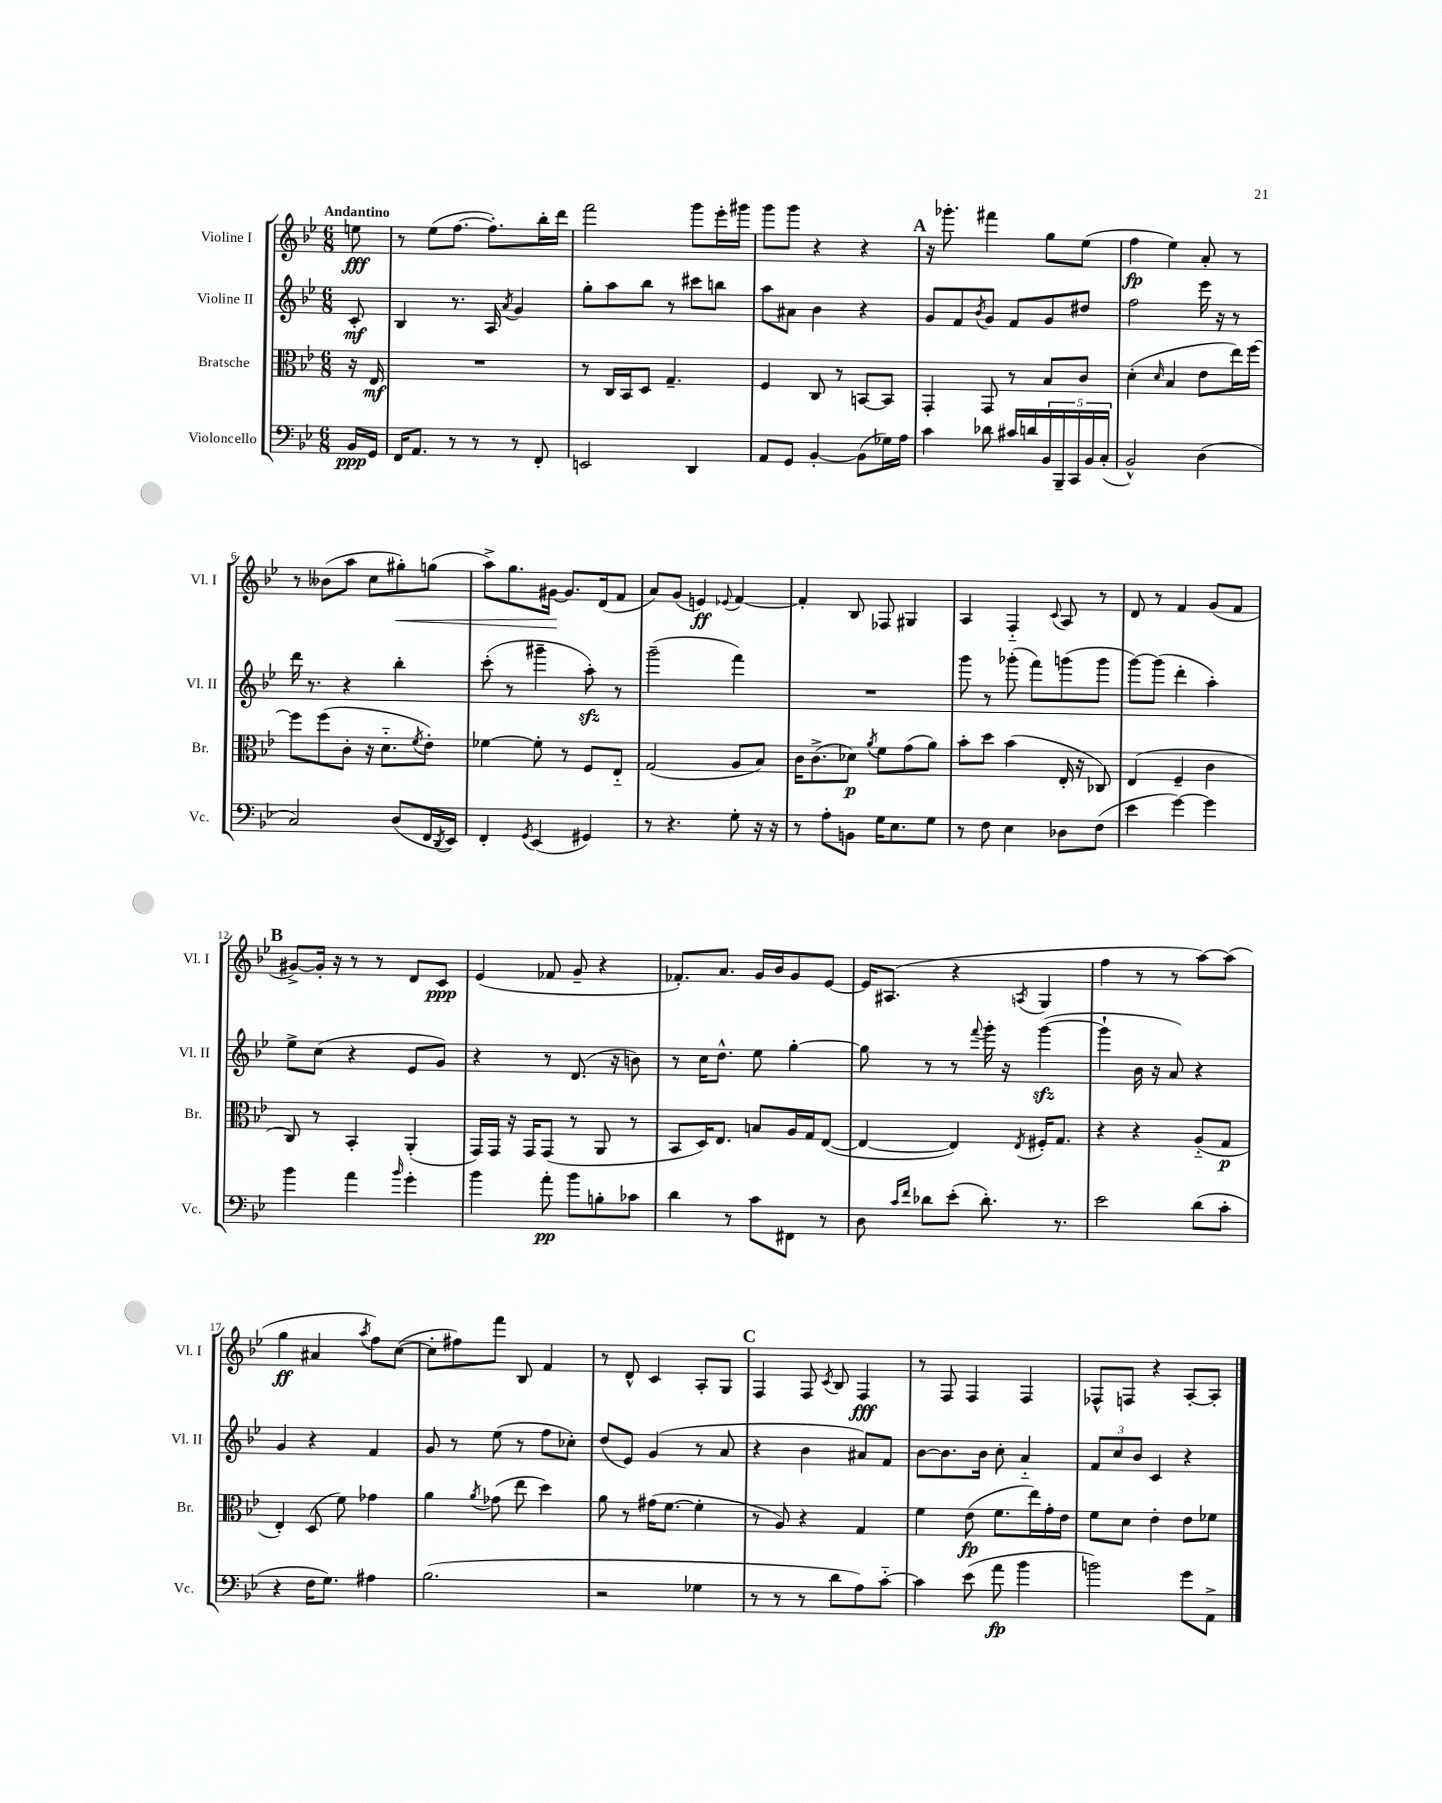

**kern	**dynam	**kern	**dynam	**kern	**dynam	**kern	**dynam
*part4	*part4	*part3	*part3	*part2	*part2	*part1	*part1
*staff4	*staff4	*staff3	*staff3	*staff2	*staff2	*staff1	*staff1
*I"Violoncello	*	*I"Bratsche	*	*I"Violine II	*	*I"Violine I	*
*I'Vc.	*	*I'Br.	*	*I'Vl. II	*	*I'Vl. I	*
*clefF4	*	*clefC3	*	*clefG2	*	*clefG2	*
*k[b-e-]	*	*k[b-e-]	*	*k[b-e-]	*	*k[b-e-]	*
*M6/8	*	*M6/8	*	*M6/8	*	*M6/8	*
=	=	=	=	=	=	=	=
!	!	!	!	!	!	!LO:TX:a:B:t=Andantino	!
16BB-/LL	ppp	16r	.	8c'/	mf	8een\	fff
16GG/JJ	.	16E-/	mf	.	.	.	.
=1	=1	=1	=1	=1	=1	=1	=1
16FF/KL	.	2.r	.	4B-/	.	8r	.
8.AA/J	.	.	.	.	.	.	.
.	.	.	.	.	.	(8ee-\L	.
8r	.	.	.	8.r	.	[8.ff\J	.
8r	.	.	.	.	.	.	.
.	.	.	.	16A/	.	8.ff'\L])	.
.	.	.	.	8qa/	.	.	.
8r	.	.	.	4g/	.	.	.
8FF'/	.	.	.	.	.	16bb-'\L	.
.	.	.	.	.	.	16ddd\JJ	.
=2	=2	=2	=2	=2	=2	=2	=2
2EEn/	.	8r	.	8gg'\L	.	2fff\	.
.	.	16C/LL	.	8aa\	.	.	.
.	.	16BB-/J	.	.	.	.	.
.	.	8D/J	.	8bb-\J	.	.	.
.	.	4.G~/	.	8r	.	.	.
4DD/	.	.	.	8ccc#X\L	.	8ggg\L	.
.	.	.	.	8bbn\J	.	16eee-'\L	.
.	.	.	.	.	.	16ggg#X\JJ	.
=3	=3	=3	=3	=3	=3	=3	=3
8AA/L	.	4F/	.	8aa\L	.	8ggg\L	.
8GG/J	.	.	.	8a#X\J	.	8ggg\J	.
[4BB-'/	.	8C/	.	4b-\	.	4r	.
.	.	8r	.	.	.	.	.
(8BB-\L]	.	[8BBn/L	.	4r	.	4r	.
16G-X\L)	.	8BB/J]	.	.	.	.	.
16A\JJ	.	.	.	.	.	.	.
!!LO:REH:place=s1:t=A
=4	=4	=4	=4	=4	=4	=4	=4
4c\	.	4GG'/	.	8g/L	.	16r	.
.	.	.	.	.	.	8.ggg-X'\	.
.	.	.	.	8f/	.	.	.
.	.	.	.	8qb-/	.	.	.
8d-X\	.	8GG/	.	8g/J	.	4fff#X\	.
16c#X/LL	.	8r	.	8f/L	.	.	.
16dn/	.	.	.	.	.	.	.
20BB-/	.	8B-/L	.	8g/	.	8gg\L	.
20BBB-~/	.	.	.	.	.	.	.
20CC/	.	.	.	.	.	.	.
.	.	8c/J	.	8dd#X/J	.	(8ee-\J	.
20BB-/	.	.	.	.	.	.	.
(20C'/JJ	.	.	.	.	.	.	.
=5	=5	=5	=5	=5	=5	=5	=5
2BB-^^/)	.	(4d'\	.	2ff\	.	4ff\	fp
.	.	16qqd/	.	.	.	.	.
.	.	4B-/	.	.	.	4ee-\)	.
(4D\	.	8e-\L	.	16eee-\	.	8a'/	.
.	.	.	.	16r	.	.	.
.	.	16ee-\L)	.	8r	.	8r	.
.	.	[16ff\JJ	.	.	.	.	.
!!LO:LB:g=z
=6	=6	=6	=6	=6	=6	=6	=6
2C/)	.	8ff\L]	.	16ddd\	.	8r	.
.	.	.	.	8.r	.	.	.
.	.	(8ff\	.	.	.	(8b--X\L	.
.	.	8c'\J	.	4r	.	8aa\J	.
.	.	16r	.	.	.	8cc\L	.
.	.	8.d\L	.	.	.	.	.
!	!	!	!	!	!	!	!LO:HP:b
(8D/L	.	.	.	4bb-'\	.	8gg#X'\)	<
.	.	8qf/	.	.	.	.	.
16FF/L	.	8e-'\J)	.	.	.	(8ggn\J	.
8qDD/	.	.	.	.	.	.	.
16EE-/JJ)	.	.	.	.	.	.	.
=7	=7	=7	=7	=7	=7	=7	=7
4FF'/	.	[4f-X\	.	(8ccc'\	.	8aa^\L)	.
.	.	.	.	8r	.	8.gg\	.
8qGG/	.	.	.	.	.	.	.
(4EE-/	.	8f-'\]	.	4ggg#X~\	.	.	.
.	.	.	.	.	.	[16g#X\Jk	.
.	.	8r	.	.	.	8.g#/L]	[
4GG#X/)	.	8F/L	.	8aazz'\)	.	.	.
.	.	.	.	.	.	(16d/k	.
.	.	8E-/J	.	8r	.	8f/J	.
=8	=8	=8	=8	=8	=8	=8	=8
8r	.	(2G/	.	(2ggg~\	.	8a/L)	.
4.r	.	.	.	.	.	(8g/J	.
.	.	.	.	.	.	4en/)	ff
.	.	.	.	.	.	8qqe-X/	.
8G'\	.	8A/L	.	4fff\)	.	[4f/	.
16r	.	8B-/J)	.	.	.	.	.
16r	.	.	.	.	.	.	.
=9	=9	=9	=9	=9	=9	=9	=9
8r	.	16c\KL	.	2.r	.	4f'/]	.
.	.	(8.c^\	.	.	.	.	.
8A'\L	.	.	.	.	.	.	.
8BBn\J	.	8d-X\J)	p	.	.	8B-/	.
.	.	8qa/	.	.	.	.	.
16G\KL	.	8f\L	.	.	.	8F-X/	.
8.E-\	.	.	.	.	.	.	.
.	.	(8g\	.	.	.	4G#X/	.
8G\J	.	8a\J)	.	.	.	.	.
=10	=10	=10	=10	=10	=10	=10	=10
8r	.	8b-'\L	.	8ggg\	.	4A/	.
8F\	.	8dd\J	.	8r	.	.	.
4E-\	.	(4b-\	.	(8ggg-X'\	.	4F/	.
.	.	.	.	8fff\L)	.	.	.
.	.	.	.	.	.	8qqc/	.
8D-X\L	.	16E-'/	.	(8gggn\	.	8A/	.
.	.	16r	.	.	.	.	.
(8F\J	.	8C-X/)	.	8ggg\J	.	8r	.
=11	=11	=11	=11	=11	=11	=11	=11
4e-\	.	(4E-/	.	[8ggg\L)	.	8d/	.
.	.	.	.	(8ggg\J]	.	8r	.
[4g\)	.	4F~/	.	4ddd'\	.	4f/	.
4g\]	.	4c\	.	4aa'\)	.	(8g/L	.
.	.	.	.	.	.	8f/J	.
!!LO:LB:g=z
!!LO:REH:place=s1:t=B
=12	=12	=12	=12	=12	=12	=12	=12
4b-\	.	8C/)	.	8ee-^\L	.	[8g#X^/L)	.
.	.	8r	.	(8cc\J	.	16g#'/Jk]	.
.	.	.	.	.	.	16r	.
4a\	.	4BB-'/	.	4r	.	8r	.
.	.	.	.	.	.	8r	.
16qqb-/	.	.	.	.	.	.	.
4g'\	.	(4AA'/	.	8e-/L	.	8d/L	.
.	.	.	.	8g/J)	.	8c/J	ppp
=13	=13	=13	=13	=13	=13	=13	=13
4b-\	.	16GG/LL)	.	4r	.	(4e-/	.
.	.	16GG/JJ	.	.	.	.	.
.	.	16r	.	.	.	.	.
.	.	16GG/KL	.	.	.	.	.
8a'\	pp	(8GG/J	.	8r	.	8f-X/	.
8b-\L	.	8r	.	(8.d/	.	8g~/	.
8Bn'\	.	8AA/	.	.	.	4r	.
.	.	.	.	16r	.	.	.
8c-X\J	.	8r	.	8bn\)	.	.	.
=14	=14	=14	=14	=14	=14	=14	=14
4d\	.	8BB-/L	.	8r	.	8.f-X'/L)	.
.	.	16D/K)	.	16cc\KL	.	.	.
.	.	8.E-/J	.	8.dd^^\J	.	8.a/J	.
8r	.	.	.	.	.	.	.
8c\L	.	8Bn/L	.	8ee-\	.	16g/LL	.
.	.	.	.	.	.	16b-/J	.
8FF#X\J	.	16A/L	.	[4gg'\	.	8g/	.
.	.	16G/J	.	.	.	.	.
8r	.	([8E-/J	.	.	.	[8e-/J	.
=15	=15	=15	=15	=15	=15	=15	=15
8D\	.	4E-/_	.	8gg\]	.	16e-/KL]	.
.	.	.	.	.	.	(8.A#X/J	.
16qqc/LL	.	.	.	.	.	.	.
16qqf/JJ	.	.	.	.	.	.	.
8d-X\L	.	.	.	8r	.	.	.
(8e-'\J	.	4E-/])	.	8r	.	4r	.
.	.	.	.	8qqfff/	.	.	.
8.d-'\)	.	.	.	16ggg'\	.	.	.
.	.	.	.	16r	.	.	.
.	.	8qE-/	.	.	.	8qAn/	.
.	.	16F#X'/KL	.	([4gggzz\	.	4G/	.
8.r	.	8.G/J	.	.	.	.	.
=16	=16	=16	=16	=16	=16	=16	=16
2e-\	.	4r	.	4ggg`\]	.	4ff\	.
.	.	4r	.	16b-\	.	8r	.
.	.	.	.	16r	.	.	.
.	.	.	.	8a/)	.	8r	.
(8d\L	.	(8A/L	.	4r	.	[8aa\L)	.
8c'\J	.	8G/J	p	.	.	(8aa\J]	.
!!LO:LB:g=z
=17	=17	=17	=17	=17	=17	=17	=17
4r	.	4E-'/)	.	4g/	.	4gg\	ff
16F\KL	.	(8D/	.	4r	.	4a#X/	.
8.G\J)	.	.	.	.	.	.	.
.	.	8f\)	.	.	.	.	.
.	.	.	.	.	.	8qaa/	.
4A#X\	.	4g-X\	.	4f/	.	8ff\L)	.
.	.	.	.	.	.	([8cc\J	.
=18	=18	=18	=18	=18	=18	=18	=18
(2.B-\	.	4a\	.	8g/	.	8cc'\L]	.
.	.	.	.	8r	.	8ff#X\)	.
.	.	8qa/	.	.	.	.	.
.	.	(8g-X\	.	(8ee-\	.	8fff\J	.
.	.	8ee-\	.	8r	.	8B-/	.
.	.	4dd\)	.	8ff\L	.	4f/	.
.	.	.	.	8cc-X'\J)	.	.	.
=19	=19	=19	=19	=19	=19	=19	=19
2r	.	8a\	.	(8dd/L	.	8r	.
.	.	8r	.	8e-/J)	.	8d^^/	.
.	.	(16g#X\KL	.	(4g/	.	4c/	.
.	.	[8.f\J	.	.	.	.	.
4G-X\	.	4f'\]	.	8r	.	8A'/L	.
.	.	.	.	8a/	.	8G/J	.
!!LO:REH:place=s1:t=C
=20	=20	=20	=20	=20	=20	=20	=20
8r	.	8r	.	4r	.	4F/	.
8r	.	8A/)	.	.	.	.	.
8r	.	4r	.	4b-\	.	8F/	.
.	.	.	.	.	.	8qc/	.
8d\L	.	.	.	.	.	8B-/	.
8A\)	.	4G/	.	8a#X/L)	.	4F/	fff
[8c\J	.	.	.	8f/J	.	.	.
=21	=21	=21	=21	=21	=21	=21	=21
4c\]	.	4f\	.	[8b-\L	.	8r	.
.	.	.	.	8.b-\]	.	8F/	.
(8e-\	.	(8e-\	fp	.	.	4F/	.
.	.	.	.	16b-\Jk	.	.	.
8a\	fp	8.f\L	.	8cc'\	.	.	.
4b-\	.	.	.	4a/	.	4F/	.
.	.	16ee-\L)	.	.	.	.	.
.	.	16g'\	.	.	.	.	.
.	.	16e-\JJ	.	.	.	.	.
=22	=22	=22	=22	=22	=22	=22	=22
2bn\)	.	8f\L	.	12f/L	.	8F-X^^/L	.
.	.	.	.	12cc/	.	.	.
.	.	8d\J	.	.	.	8Fn/J	.
.	.	.	.	12b-/J	.	.	.
.	.	4e-'\	.	4c/	.	4r	.
8g\L	.	8e-\L	.	4r	.	[8A'/L	.
8AA^\J	.	8f-X\J	.	.	.	8A'/J]	.
==	==	==	==	==	==	==	==
*-	*-	*-	*-	*-	*-	*-	*-
